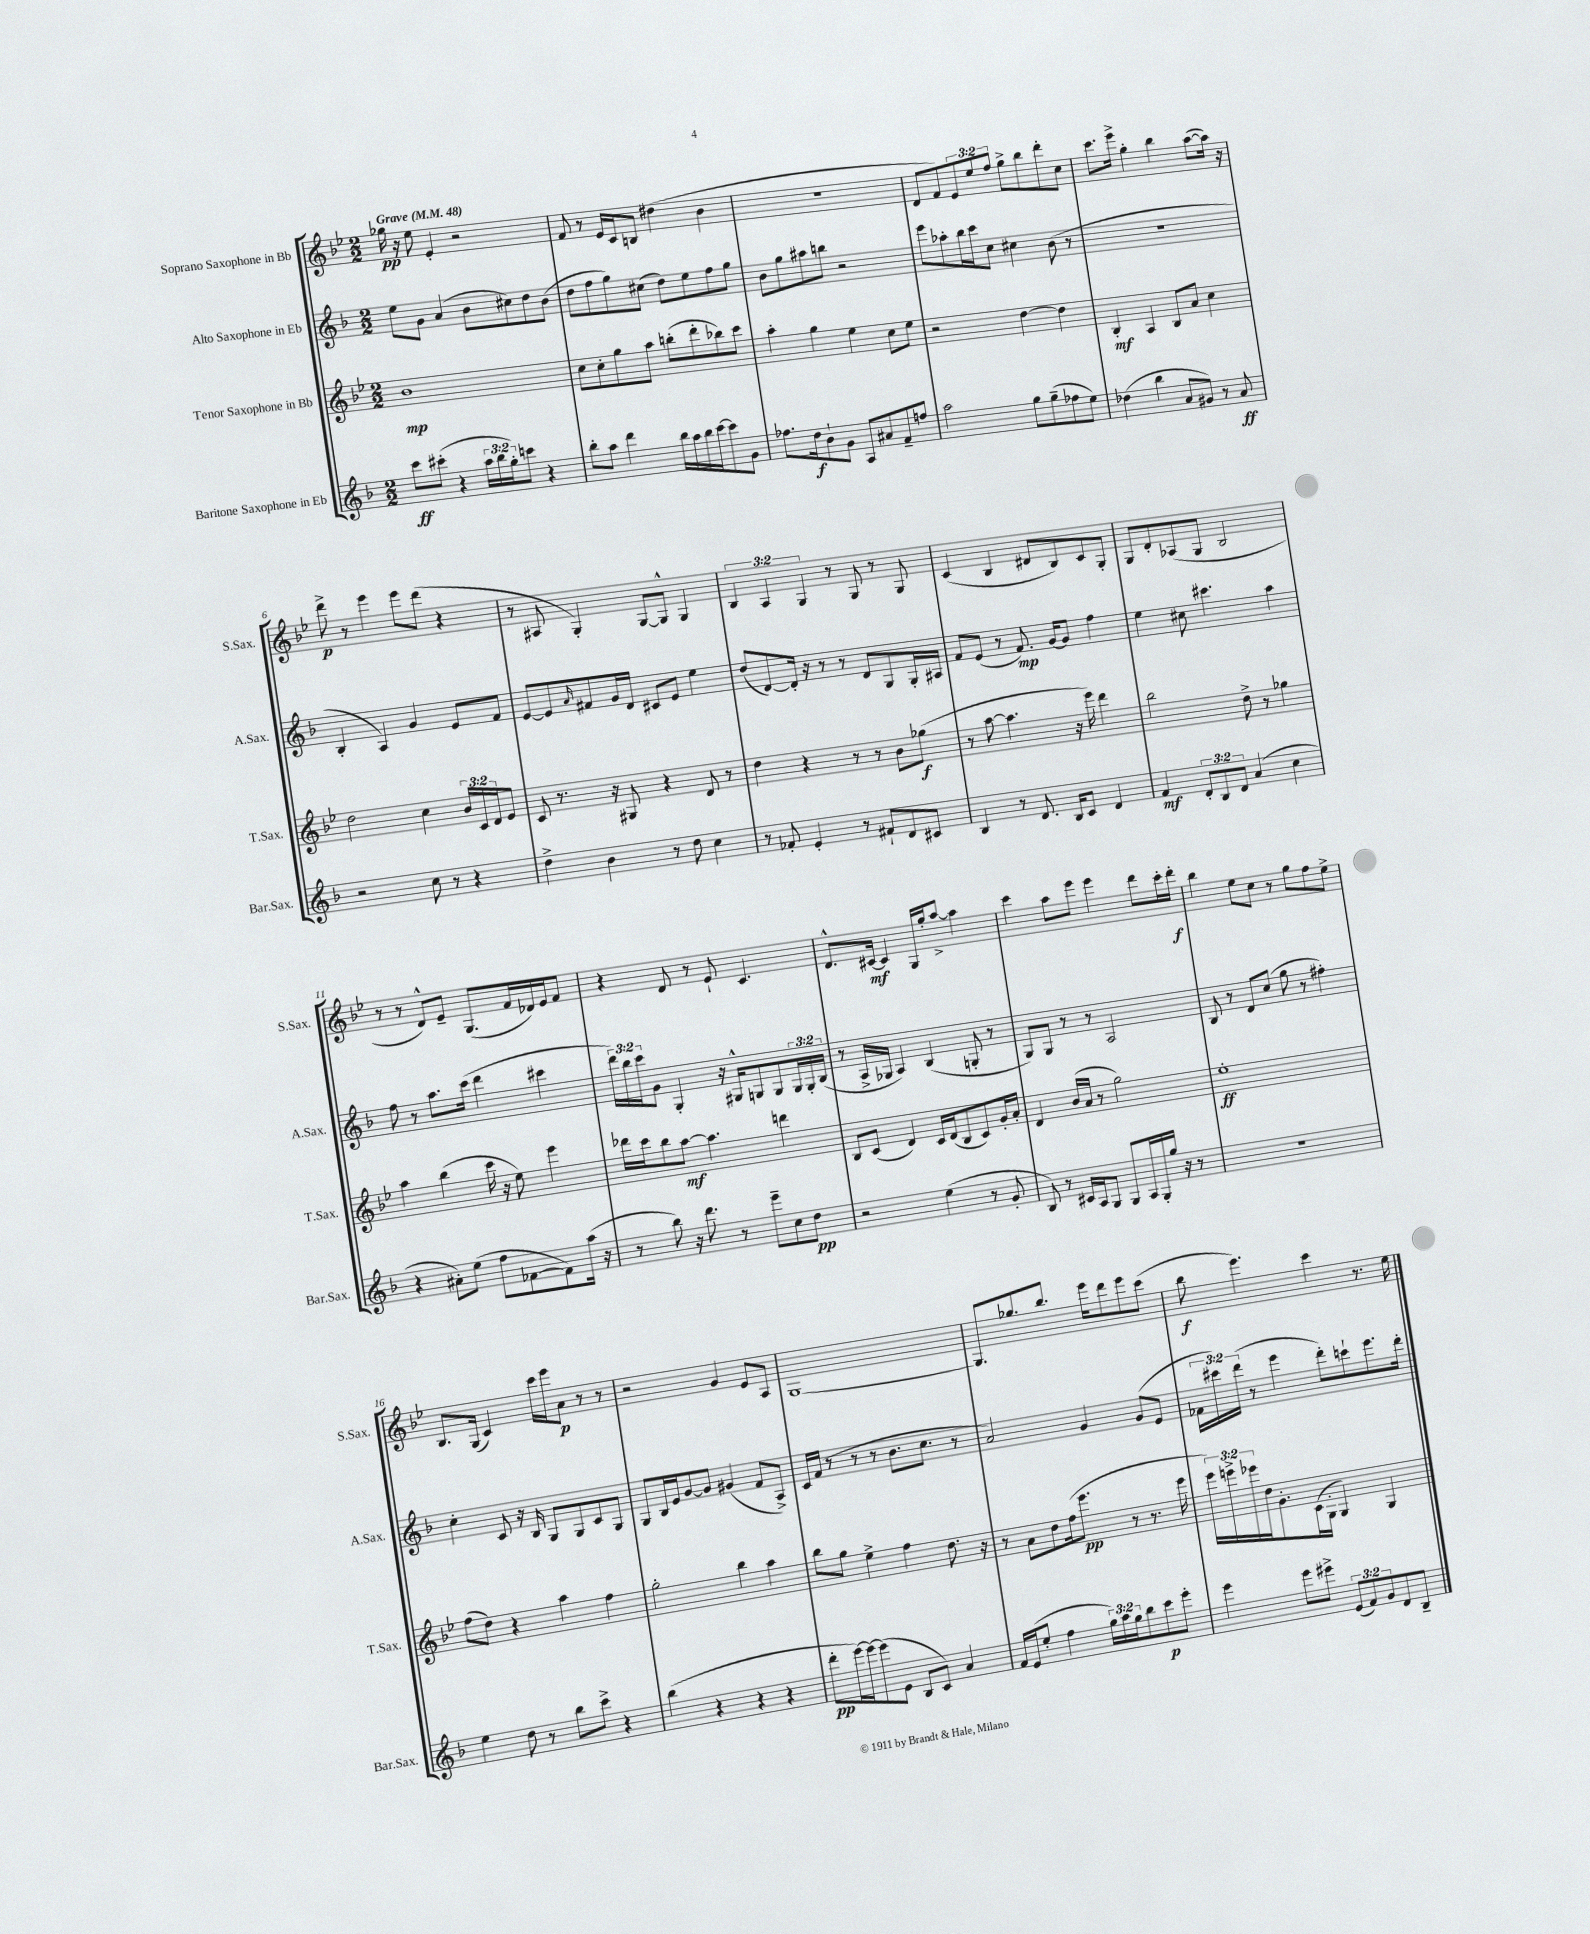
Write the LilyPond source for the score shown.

<<
\new StaffGroup <<
\new Staff = "s0" \with { instrumentName = "Soprano Saxophone in Bb" shortInstrumentName = "S.Sax." } {
    \clef treble \key bes \major \numericTimeSignature \time 2/2 \override Staff.TupletNumber.text = #tuplet-number::calc-fraction-text \tempo "Grave" 4 = 48
    ges''16\pp r16 ees''8 ees'4-. r2 |
    f'8 r8 ees'16 c'16 b8 dis''4( bes'4 |
    r1 |
    d'8 f'8) \tuplet 3/2 { ees'8 ees''8 f''8 } g''8-> bes''8 d'''8-. c''8 |
    c'''8. ees'''16-> g''4-. bes''4 a''8~( a''16) r16 |
    d'''8->\p r8 ees'''4 ees'''8 d'''8( r4 |
    r8 ais8 g4-.) g8~ g8-^ g4 |
    \tuplet 3/2 { bes4 a4 g4 } r8 g8 r8 g8 |
    c'4( bes4 dis'8 bes8) c'8 g8-. |
    g8 d'8-. aes8( g8 bes2 |
    r8 r8 d'8-^) ees'8-- g8.( f'16 des'16) ees'16 f'8 |
    r4 d'8 r8 ees'8-! c'4. |
    d'8.-^ cis'16~\mf cis'4 g16 g''16-. a''8~-> a''4 |
    c'''4 a''8 ees'''8 ees'''4 d'''8 c'''16-. d'''16-.\f |
    bes''4 ees''8 c''8 r8 g''8 f''8 ees''8-> |
    bes8. g16( c'4) c'''16 ees'''16 a'8\p r8 r8 |
    r2 g'4 ees'8 a8 |
    g1~ |
    g8. ges''8. bes''8. ees'''16 d'''8 ees'''8 c'''8( |
    bes''8\f ees'''4.) c'''4 r8. ees''16 \bar "|." |
}
\new Staff = "s1" \with { instrumentName = "Alto Saxophone in Eb" shortInstrumentName = "A.Sax." } {
    \clef treble \key f \major \numericTimeSignature \time 2/2 \override Staff.TupletNumber.text = #tuplet-number::calc-fraction-text
    e''8 g'8 a'4( bes'8 cis''8) d''8 bes'8( |
    d''8 f''8 g''8) cis''8( d''8) e''8 f''8 g''8 |
    bes'8 g''8 ais''8 b''8 r2 |
    e'''8 aes''8-. bes''16 c'''16 c''8 cis''4 bes'8( r8 |
    R1 |
    bes4-. a4) g'4 e'8 f'8 |
    e'8~ e'8 \grace { a'16 } fis'8 g'16 d'16 cis'8 e'8 e''4 |
    d''8( d'8~) d'16-. r16 r8 r8 d'8 g8 g16-. ais16 |
    f'8 e'8( r8 f'8.\mp) g'16~ g'8 f''4 |
    e''4 cis''8 cis'''4. a''4 |
    f''8 r8 a''8. c'''16( d'''4 cis'''4 |
    \tuplet 3/2 { d'''16) bes''16 c'''16 } g'8 g4-. r16 gis16-^ g8 g8 \tuplet 3/2 { g16 g16-. bes16( } |
    r8 a16-> ges16 a4) bes4( g8-. r8 |
    g8) g8 r8 r8 a2 |
    bes8 r8 d'8 c''8( g''8 r8 fis''4-.) |
    c''4-. c'8 r16 bes16 g8 g8 c'8 g8 |
    g8 bes16 e'16 g'8~ g'8 gis'4( f'8 a8->) |
    c'16 f'16( r8 r8 r8 bes'8. c''8. r8 |
    a'2) g'4 g'8( e'8 |
    \tuplet 3/2 { fes'16 cis'''16) d'''16( } r8 e'''4 d'''8-.) c'''8-! e'''8. d'''16-. \bar "|." |
}
\new Staff = "s2" \with { instrumentName = "Tenor Saxophone in Bb" shortInstrumentName = "T.Sax." } {
    \clef treble \key bes \major \numericTimeSignature \time 2/2 \override Staff.TupletNumber.text = #tuplet-number::calc-fraction-text
    bes'1\mp |
    c''8 c''8-. g''8 a''8 b''8-.( d'''8-. bes''8) c'''8 |
    a''4-. g''4 ees''4 c''8 ees''8 |
    r2 d''4~ d''4 |
    bes4-.\mf a4 bes8 a'8 c''4 |
    d''2 c''4 \tuplet 3/2 { bes'16 c'16 d'16 } ees'8 |
    c'8 r8. r16 gis8 r4 d'8 r8 |
    d''4 r4 r8 r8 bes'8 ges''8\f( |
    r8 a''8~ a''4. r16 ees'''16) d'''4 |
    bes''2 d''8-> r8 ges''4 |
    a''4 bes''4( c'''16 r16 ees''8) ees'''4 |
    des'''16 c'''16 bes''8 a''8~\mf a''4. d'''4 |
    bes8 c'8( d'4) c'16 d'16( bes8 c'8) g'16-. a'16-. |
    d'4 bes'16( a'16 r8 g''2) |
    ees''1-.\ff |
    f''8( d''8) r4 a''4 f''4 |
    g''2-. bes''4 a''4 |
    bes''8 g''8 ees''4-> f''4 d''8. r16 |
    r8 a'8 d''8 f''16( ees'''8.\pp r8 r8. ees'''16 |
    \tuplet 3/2 { ees'''16) e'''16-> ees'''16 } d''16 g'8.-. c'16( g16-. g4) g4 \bar "|." |
}
\new Staff = "s3" \with { instrumentName = "Baritone Saxophone in Eb" shortInstrumentName = "Bar.Sax." } {
    \clef treble \key f \major \numericTimeSignature \time 2/2 \override Staff.TupletNumber.text = #tuplet-number::calc-fraction-text
    c'''8\ff cis'''8-.( r4 \tuplet 3/2 { a''16 bes''16 g''16-.) } c'''8 r4 |
    bes''8-. a''8 d'''4 bes''16 a''16 bes''16 c'''16~ c'''8 g'8 |
    fes''8. d''16\f bes'8-! g'8 a8 ais'8 f'8-- f''8 |
    a''2 g''8 g''8--( fes''8 e''8) |
    des''4( bes''4 a'8 gis'8) r8 a'8\ff |
    r2 c''8 r8 r4 |
    d''4-> bes'4 r8 d''8 c''4 |
    r8 fes'8-. e'4-. r8 fis'8-! d'8 cis'8 |
    bes4 r8 d'8. bes16 c'8 d'4 |
    f'4\mf \tuplet 3/2 { d'8-. bes8 d'8 } a'4( c''4 |
    r4 ais'8-.) e''8( f''8 fes'8~ fes'8) a''16( r16 |
    r8 bes''8) r16 d'''8. r8 e'''8-- c''8 d''8\pp |
    r2 e''4( r8 g'8-. |
    bes8) r8 cis'16 a16 g8 g8 a16 g16-. g''16 r16 r8 |
    r1 |
    e''4 d''8 r8 bes''8 c'''8-> r4 |
    bes''4( r4 r4 r4 |
    d'''8-.\pp e'''16~) e'''16~ e'''8( e'8 bes8 c'8) a'4 |
    f'16 e'16( e''8-. f''4 \tuplet 3/2 { g''16) a''16 g''16 } bes''8 c'''8\p e'''8-. |
    e'''4 e'''8 eis'''8-> \tuplet 3/2 { e'8( f'8) g'8 } d'8 bes8-- \bar "|." |
}
>>
>>
